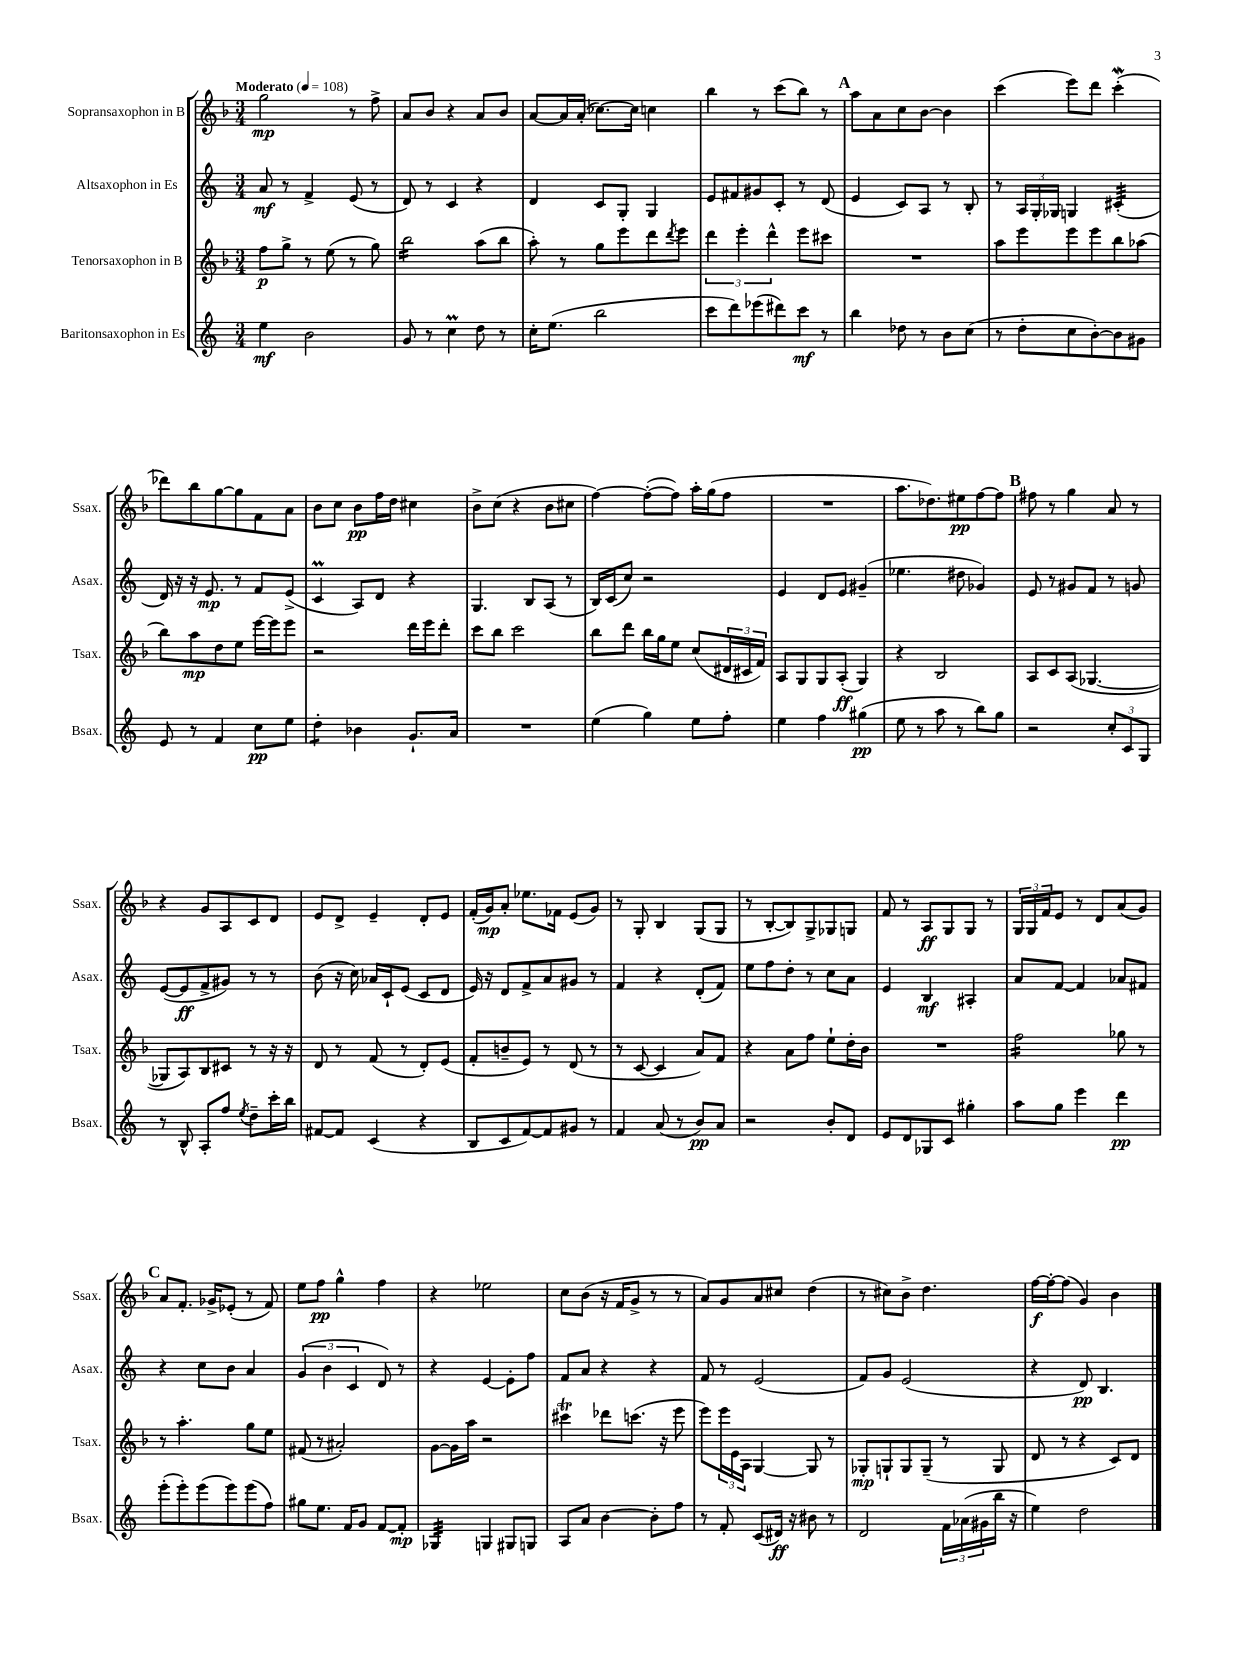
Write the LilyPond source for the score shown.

<<
\new StaffGroup <<
\new Staff = "s0" \with { instrumentName = "Sopransaxophon in B" shortInstrumentName = "Ssax." } {
    \clef treble \key f \major \numericTimeSignature \time 3/4 \tempo "Moderato" 4 = 108
    g''2\mp r8 f''8-> |
    a'8 bes'8 r4 a'8 bes'8 |
    a'8~ a'16 a'16-.( ces''8.~) ces''16 c''4 |
    bes''4 r8 c'''8( bes''8) r8 |
    \mark \markup { \bold "A" } a''8 a'8 c''8 bes'8~ bes'4 |
    c'''4( e'''8) d'''8 c'''4-.\mordent( |
    des'''8) bes''8 g''8~ g''8 f'8 a'8 |
    bes'8 c''8 bes'8\pp f''16 d''16 cis''4 |
    bes'8-> c''8( r4 bes'8 cis''8 |
    f''4~) f''8~-.( f''8) a''16-. g''16( f''8 |
    R2. |
    a''8. des''8.) eis''8\pp f''8~ f''8 |
    \mark \markup { \bold "B" } fis''8 r8 g''4 a'8 r8 |
    r4 g'8 a8 c'8 d'8 |
    e'8 d'8-> e'4-- d'8-. e'8 |
    f'16-.( g'16\mp) a'8-. ees''8. fes'16 e'8( g'8) |
    r8 g8-. bes4 g8( g8 |
    r8 bes8~-. bes8) g8-> ges8 g8 |
    f'8 r8 a8\ff g8 g8 r8 |
    \tuplet 3/2 { g16 g16 f'16 } e'8 r8 d'8 a'8( g'8) |
    \mark \markup { \bold "C" } a'8 f'8.-. ges'16-> ees'8-.( r8 f'8) |
    e''8 f''8\pp g''4-^ f''4 |
    r4 ees''2 |
    c''8 bes'8( r16 f'16 g'8-> r8 r8 |
    a'8) g'8 a'8 cis''8 d''4( |
    r8 cis''8) bes'8-> d''4. |
    f''16~\f f''16~-. f''8( g'4) bes'4 \bar "|." |
}
\new Staff = "s1" \with { instrumentName = "Altsaxophon in Es" shortInstrumentName = "Asax." } {
    \clef treble \key c \major \numericTimeSignature \time 3/4
    a'8\mf r8 f'4-> e'8( r8 |
    d'8) r8 c'4 r4 |
    d'4 c'8 g8-. g4 |
    e'8 fis'8 gis'8 c'8-. r8 d'8( |
    \mark \markup { \bold "A" } e'4 c'8) a8 r8 b8-. |
    r8 \tuplet 3/2 { a16 g16-. ges16 } g4 cis'4:32-.( |
    d'16) r16 r16 e'8.\mp r8 f'8 e'8->( |
    c'4\prall a8) d'8 r4 |
    g4. b8 a8( r8 |
    b16) c'16( c''8) r2 |
    e'4 d'8 e'8 gis'4--( |
    ees''4. dis''8 ges'4) |
    \mark \markup { \bold "B" } e'8 r8 gis'8 f'8 r8 g'8 |
    e'8~( e'8\ff f'8-> gis'8) r8 r8 |
    b'8( r16 c''16) aes'16 c'16-! e'8( c'8 d'8 |
    e'16) r16 d'8 f'8-> a'8 gis'8 r8 |
    f'4 r4 d'8-.( f'8) |
    e''8 f''8 d''8-. r8 c''8 a'8 |
    e'4 b4\mf ais4-. |
    a'8 f'8~ f'4 aes'8 fis'8 |
    \mark \markup { \bold "C" } r4 c''8 b'8 a'4 |
    \tuplet 3/2 { g'4( b'4 c'4 } d'8) r8 |
    r4 e'4~ e'8-. f''8 |
    f'8 a'8 r4 r4 |
    f'8 r8 e'2( |
    f'8) g'8 e'2( |
    r4 d'8\pp) b4. \bar "|." |
}
\new Staff = "s2" \with { instrumentName = "Tenorsaxophon in B" shortInstrumentName = "Tsax." } {
    \clef treble \key f \major \numericTimeSignature \time 3/4
    f''8\p g''8-> r8 e''8( r8 g''8) |
    bes''2:16 a''8( bes''8 |
    a''8-.) r8 g''8 e'''8 d'''8 \acciaccatura { d'''8 } e'''8 |
    \tuplet 3/2 { d'''4 e'''4-. d'''4-^ } e'''8 cis'''8 |
    \mark \markup { \bold "A" } R2. |
    a''8 e'''8 e'''8 e'''8 bes''8 aes''8( |
    bes''8) a''8\mp d''8 e''8 e'''16~ e'''16 e'''8 |
    r2 d'''16 e'''16 d'''8-. |
    c'''8 bes''8 c'''2 |
    bes''8 d'''8 bes''16 g''16 e''8 c''8( \tuplet 3/2 { dis'16 cis'16 f'16) } |
    a8 g8 g8 a8-.\ff( g4) |
    r4 bes2 |
    \mark \markup { \bold "B" } a8 c'8 a8( ges4.~ |
    ges8 a8) bes8 cis'8 r8 r16 r16 |
    d'8 r8 f'8( r8 d'8-.) e'8( |
    f'8-. b'8-- e'8) r8 d'8( r8 |
    r8 c'8~ c'4 a'8) f'8 |
    r4 a'8 f''8 e''8-! d''16-. bes'16 |
    R2. |
    f''2:16 ges''8 r8 |
    \mark \markup { \bold "C" } r8 a''4.-. g''8 e''8 |
    fis'8( r8 ais'2-.) |
    g'8~ g'16 a''16 r2 |
    cis'''4\trill des'''8 c'''8.( r16 e'''8 |
    e'''8) \tuplet 3/2 { e'''16 e'16 a16 } g4~ g8 r8 |
    ges8-.\mp g8-! g8 g8--( r8 g8 |
    d'8 r8 r4 c'8) d'8 \bar "|." |
}
\new Staff = "s3" \with { instrumentName = "Baritonsaxophon in Es" shortInstrumentName = "Bsax." } {
    \clef treble \key c \major \numericTimeSignature \time 3/4
    e''4\mf b'2 |
    g'8 r8 c''4\prall d''8 r8 |
    c''16-. e''8.( b''2 |
    c'''8 d'''8) ees'''8( dis'''8) c'''8\mf r8 |
    \mark \markup { \bold "A" } b''4 des''8 r8 b'8 c''8( |
    r8 d''8-. c''8 b'8~-.) b'8 gis'8 |
    e'8 r8 f'4 c''8\pp e''8 |
    d''4:8-. bes'4 g'8.-! a'16 |
    R2. |
    e''4( g''4) e''8 f''8-. |
    e''4 f''4 gis''4\pp( |
    e''8 r8 a''8 r8 b''8) g''8 |
    \mark \markup { \bold "B" } r2 \tuplet 3/2 { c''8-. c'8 g8 } |
    r8 b8-^ a8-. f''8 \acciaccatura { e''8 } d''8-- c'''16-. b''16 |
    fis'8~ fis'8 c'4( r4 |
    b8 c'8 f'8~) f'8 gis'8 r8 |
    f'4 a'8( r8 b'8\pp) a'8 |
    r2 b'8-. d'8 |
    e'8 d'8 ges8 c'8 gis''4-. |
    a''8 g''8 e'''4 d'''4\pp |
    \mark \markup { \bold "C" } e'''8-.( e'''8-.) e'''8( e'''8) e'''8( f''8) |
    gis''8 e''8. f'16 g'8 f'8~ f'8-.\mp |
    ges4:32 g4 gis8 g8 |
    a8 a'8 b'4~ b'8-. f''8 |
    r8 f'8-. c'8( dis'16\ff) r16 bis'8 r8 |
    d'2 \tuplet 3/2 { f'16 aes'16( gis'16 } b''16 r16 |
    e''4) d''2 \bar "|." |
}
>>
>>
\layout { \context { \Score \remove "Bar_number_engraver" } }
